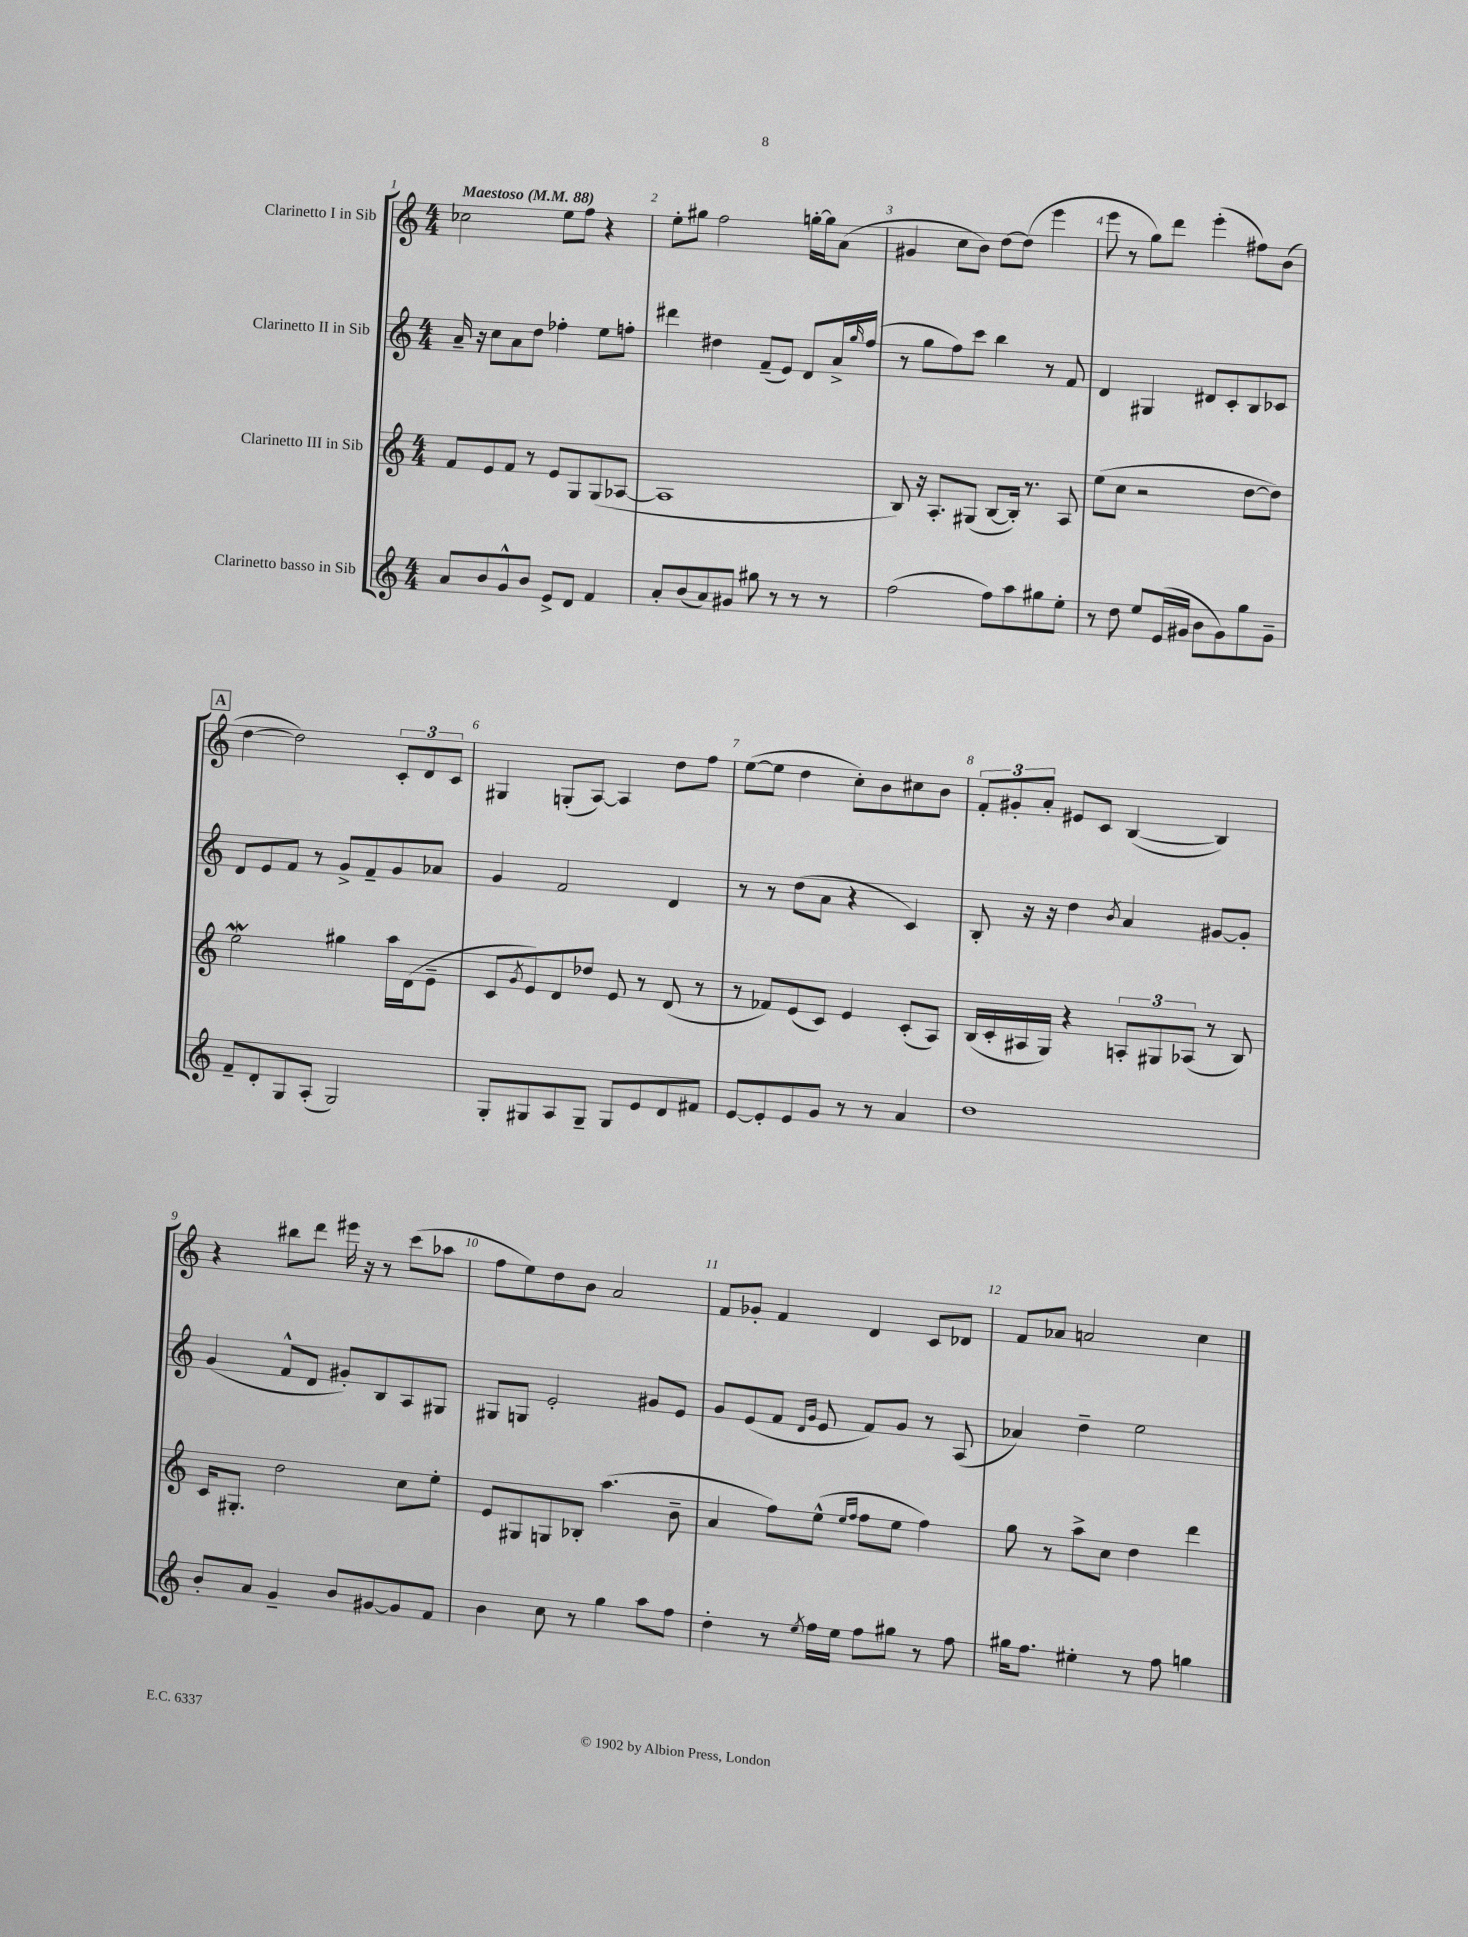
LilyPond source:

<<
\new StaffGroup <<
\new Staff = "s0" \with { instrumentName = "Clarinetto I in Sib" } {
    \clef treble \key c \major \numericTimeSignature \time 4/4 \tempo "Maestoso" 4 = 88
    ces''2 e''8 f''8 r4 |
    e''8-. gis''8 f''2 g''16~-. g''16 a'8( |
    gis'4 c''8 b'8) d''8~ d''8( e'''4 |
    e'''8 r8 g''8) d'''8 e'''4-.( fis''8) b'8( |
    \mark \markup { \box "A" } d''4~ d''2) \tuplet 3/2 { c'8-. d'8 c'8 } |
    gis4 g8-.( a8~) a4 d''8 f''8 |
    e''8~( e''8 d''4 c''8-.) b'8 cis''8 b'8 |
    \tuplet 3/2 { f'8-. gis'8-. a'8-. } eis'8 c'8 b4~( b4) |
    r4 bis''8 d'''8 eis'''16 r16 r8 c'''8( aes''8 |
    f''8 e''8) d''8 b'8 a'2 |
    f'8 ges'8-. f'4 d'4 c'8 des'8 |
    f'8 aes'8 a'2 c''4 \bar "|." |
}
\new Staff = "s1" \with { instrumentName = "Clarinetto II in Sib" } {
    \clef treble \key c \major \numericTimeSignature \time 4/4
    a'16-- r16 c''8 a'8 d''8 fes''4-. e''8 f''8-. |
    dis'''4 dis''4 f'8--( e'8) d'8 a'16-> \grace { g''16 } f''16( |
    r8 g''8 f''8) c'''8 b''4 r8 f'8 |
    d'4 gis4 dis'8 c'8-. b8 ces'8 |
    \mark \markup { \box "A" } d'8 e'8 f'8 r8 g'8-> f'8-- g'8 aes'8 |
    g'4 f'2 d'4 |
    r8 r8 d''8( a'8 r4 c'4) |
    b8-. r16 r16 d''4 \acciaccatura { b'8 } a'4 gis'8~ gis'8-. |
    g'4( f'8-^ d'8 gis'8-.) b8 a8 gis8 |
    gis8 g8 e'2-. gis'8 e'8 |
    g'8 e'8( f'8 \grace { d'16 g'16 } e'8 f'8) g'8 r8 a8( |
    aes'4) d''4-- e''2 \bar "|." |
}
\new Staff = "s2" \with { instrumentName = "Clarinetto III in Sib" } {
    \clef treble \key c \major \numericTimeSignature \time 4/4
    f'8 e'8 f'8 r8 e'8 g8 g8( aes8~ |
    aes1 |
    b8) r16 a8.-. gis8( b8~ b16-.) r8. a8 |
    e''8( c''8 r2 d''8~ d''8) |
    \mark \markup { \box "A" } e''2\mordent gis''4 a''16 d'16( e'8-- |
    c'8 \acciaccatura { g'8 } e'8) d'8 des''8 e'8 r8 d'8( r8 |
    r8 fes'8) e'8( c'8) e'4 c'8-.( a8) |
    b16( c'16-. ais16 g16) r4 \tuplet 3/2 { a8-. gis8 aes8( } r8 b8) |
    c'16 gis8.-. d''2 c''8 e''8-. |
    e'8 gis8 g8 bes8-. a''4.( b'8-- |
    a'4 f''8) e''8-^( \grace { e''16 f''16 } f''8 e''8 f''4) |
    g''8 r8 a''8-> c''8 d''4 d'''4 \bar "|." |
}
\new Staff = "s3" \with { instrumentName = "Clarinetto basso in Sib" } {
    \clef treble \key c \major \numericTimeSignature \time 4/4
    a'8 b'8 g'8-^ b'8 e'8-> d'8 f'4 |
    a'8-. b'8( a'8) gis'8 gis''8 r8 r8 r8 |
    f''2( f''8) a''8 gis''8 e''8-. |
    r8 d''8 e''8 e'16( gis'16 b'8 gis'8) g''8 gis'8-- |
    \mark \markup { \box "A" } f'8-- d'8-. g8 a8-.( g2) |
    g8-. gis8 a8 gis8-- gis8 e'8 d'8 fis'8 |
    e'8~ e'8-. e'8 g'8 r8 r8 a'4 |
    d''1 |
    b'8-. a'8 g'4-- b'8 gis'8~ gis'8 f'8 |
    b'4 c''8 r8 g''4 a''8 f''8 |
    d''4-. r8 \acciaccatura { e''8 } f''16 e''16 f''8 gis''8 r8 f''8 |
    gis''16 f''8. eis''4-. r8 f''8 g''4 \bar "|." |
}
>>
>>
\layout { \context { \Score \override BarNumber.break-visibility = ##(#f #t #t) barNumberVisibility = #all-bar-numbers-visible } }
